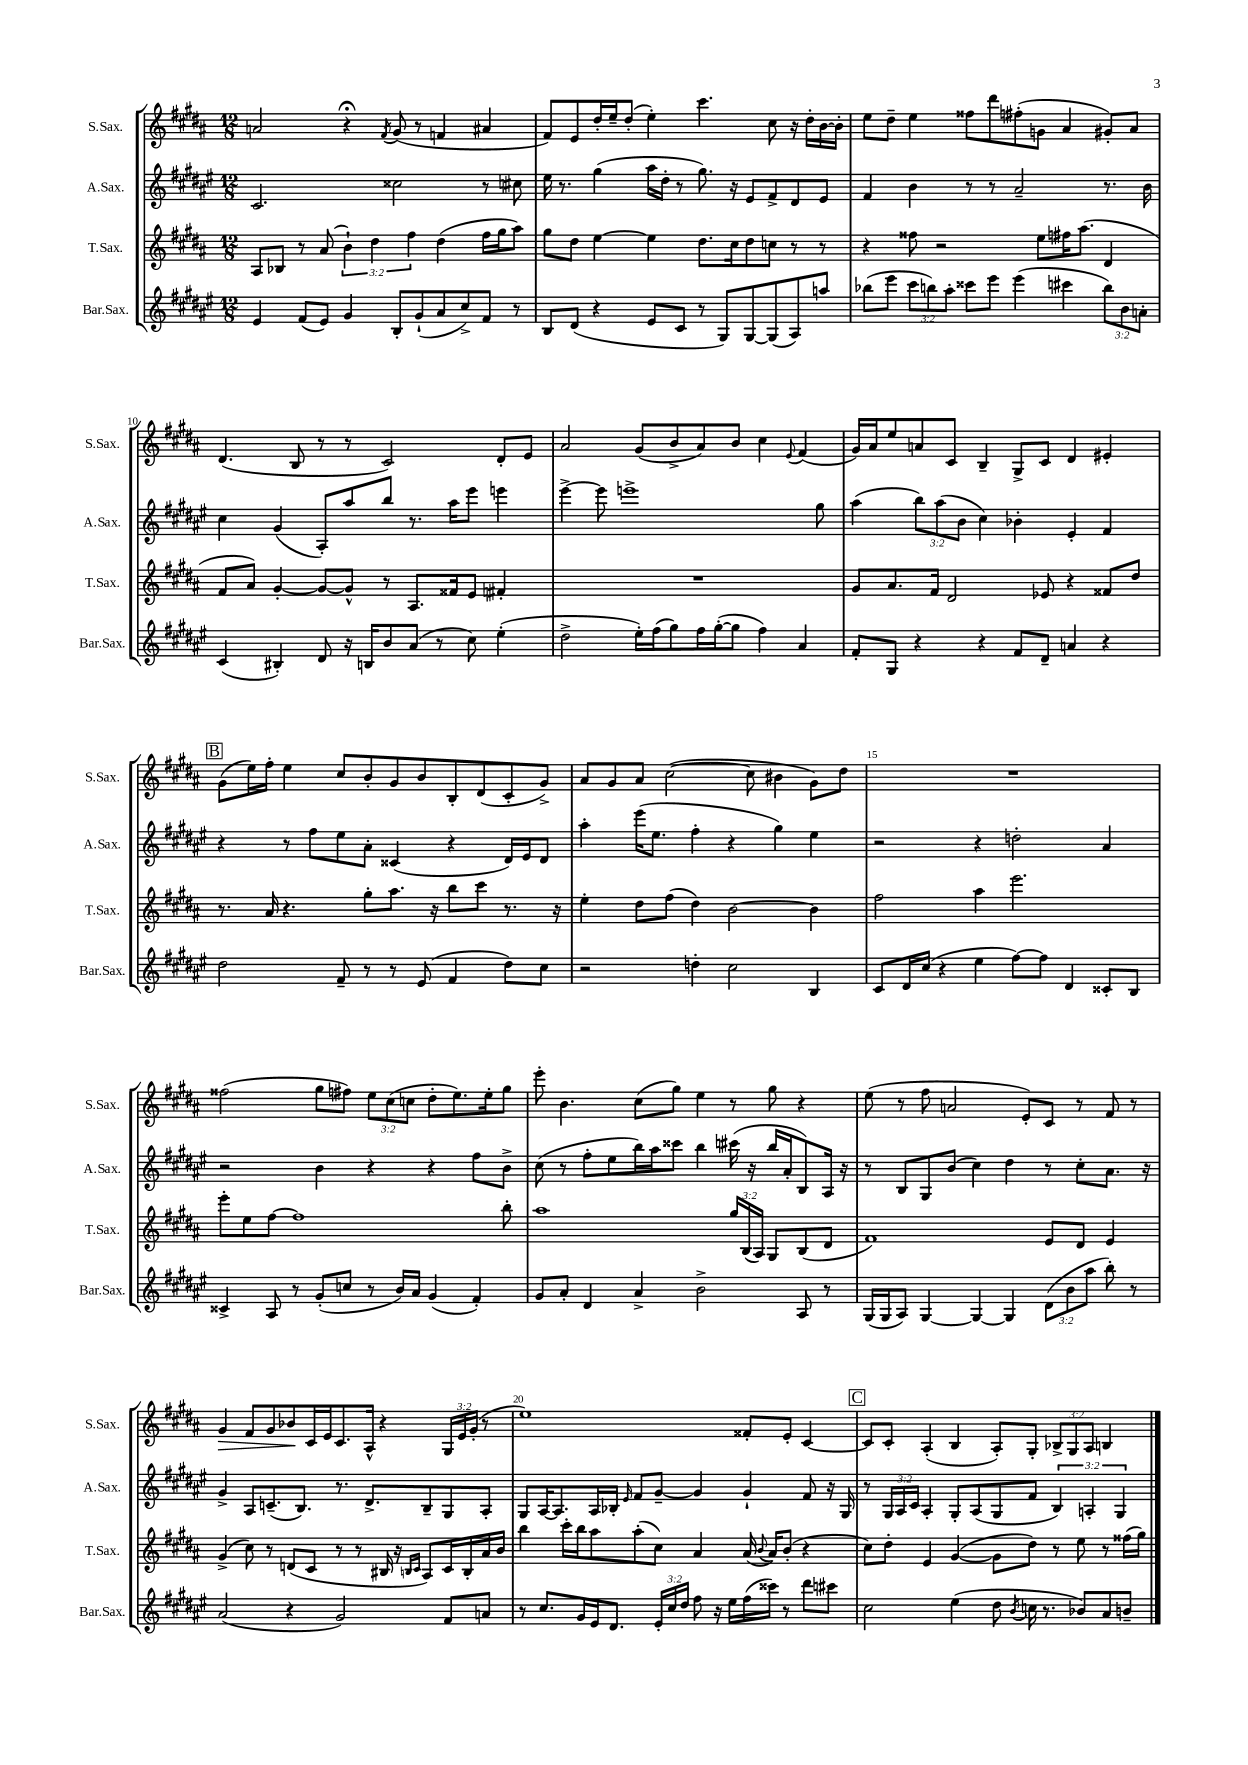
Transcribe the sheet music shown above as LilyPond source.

<<
\new StaffGroup <<
\new Staff = "s0" \with { instrumentName = "S.Sax." shortInstrumentName = "S.Sax." } {
    \clef treble \key b \major \numericTimeSignature \time 12/8 \override Staff.TupletNumber.text = #tuplet-number::calc-fraction-text
    \autoBeamOff a'2 r4\fermata \acciaccatura { fis'8 } gis'8( r8 f'4 ais'4 |
    fis'8[) e'8 dis''16-. e''16-- dis''8]-.( e''4-.) cis'''4. cis''8 r16 dis''16[-. b'16~ b'16]-. |
    e''8[ dis''8]-- e''4 fisis''8[ dis'''8 fis''8-.( g'8] ais'4 gis'8[-.) ais'8] |
    dis'4.( b8 r8 r8 cis'2) dis'8[-. e'8] |
    ais'2 gis'8[( b'8-> ais'8) b'8] cis''4 \appoggiatura { e'8 } fis'4( |
    gis'16[) ais'16 e''8 a'8 cis'8] b4-- gis8[-> cis'8] dis'4 eis'4-. |
    \mark \markup { \box "B" } gis'8[( e''16) fis''16]-. e''4 cis''8[ b'8-. gis'8 b'8 b8-. dis'8( cis'8-. gis'8]->) |
    ais'8[ gis'8 ais'8] cis''2~( cis''8 bis'4 gis'8[) dis''8] |
    R1. |
    fisis''2( gis''8[ fis''8]) \tuplet 3/2 { e''8[ cis''8( c''8] } dis''8[-. e''8.) e''16-. gis''8] |
    e'''8-. b'4. cis''8[( gis''8]) e''4 r8 gis''8 r4 |
    e''8( r8 fis''8 a'2 e'8[-.) cis'8] r8 fis'8 r8 |
    gis'4\> fis'8[ gis'8 bes'8\! cis'16 e'16 cis'8. ais16]-^ r4 \tuplet 3/2 { gis16[ e'16 gis'16]-.( } r8 |
    e''1) fisis'8[-. e'8]-. cis'4~ |
    \mark \markup { \box "C" } cis'8[ cis'8]-. ais4-.( b4 ais8[-.) gis8]-. \tuplet 3/2 { bes8[-> gis8 ais8] } b4 \bar "|." |
}
\new Staff = "s1" \with { instrumentName = "A.Sax." shortInstrumentName = "A.Sax." } {
    \clef treble \key fis \major \numericTimeSignature \time 12/8 \override Staff.TupletNumber.text = #tuplet-number::calc-fraction-text
    \autoBeamOff cis'2. cisis''2 r8 cis''8 |
    eis''16 r8. gis''4( ais''16[ dis''16]-. r8 gis''8.) r16 eis'8[ fis'8-> dis'8 eis'8] |
    fis'4 b'4 r8 r8 ais'2-- r8. b'16 |
    cis''4 gis'4( ais8[-.) ais''8 b''8] r8. ais''16[ eis'''8] e'''4 |
    eis'''4~-> eis'''8 e'''1-> gis''8 |
    ais''4( \tuplet 3/2 { b''8[) ais''8( b'8] } cis''4) bes'4-. eis'4-. fis'4 |
    \mark \markup { \box "B" } r4 r8 fis''8[ eis''8 ais'8]-. cisis'4( r4 dis'16[) eis'16 dis'8] |
    ais''4-. eis'''16[( eis''8.] fis''4-. r4 gis''4) eis''4 |
    r2 r4 d''2-. ais'4 |
    r2 b'4 r4 r4 fis''8[ b'8]-> |
    cis''8( r8 fis''8[-. eis''8 b''16) ais''16 cisis'''8] b''4 cis'''16( r16 b''16[ ais'16-. b8) ais16] r16 |
    r8 b8[ gis8 b'8]( cis''4) dis''4 r8 cis''8[-. ais'8.] r16 |
    gis'4-> ais8[ c'8.--( b8.]) r8. dis'8.[-> b8-- gis8 ais8]-. |
    gis8[ ais16~ ais8. ais16 bes16]-. \grace { eis'16 } fis'8[ gis'8]~-- gis'4 gis'4-! fis'8 r16 gis16 |
    \mark \markup { \box "C" } r8 \tuplet 3/2 { gis16[ ais16 cis'16] } ais4-. gis8[-. ais8( gis8 fis'8] \tuplet 3/2 { b4) a4-. gis4 } \bar "|." |
}
\new Staff = "s2" \with { instrumentName = "T.Sax." shortInstrumentName = "T.Sax." } {
    \clef treble \key b \major \numericTimeSignature \time 12/8 \override Staff.TupletNumber.text = #tuplet-number::calc-fraction-text
    \autoBeamOff ais8[ bes8] r8 ais'8( \tuplet 3/2 { b'4-!) dis''4 fis''4 } dis''4( fis''16[ gis''16 ais''8]) |
    gis''8[ dis''8] e''4~ e''4 dis''8.[ cis''16 dis''8 c''8] r8 r8 |
    r4 fisis''8 r2 e''8[ fis''16 ais''8.]( dis'4 |
    fis'8[ ais'8]) gis'4~-. gis'8[~ gis'8]-^ r8 ais8.[ fisis'16 e'8] fis'4-. |
    R1. |
    gis'8[ ais'8. fis'16] dis'2 ees'8 r4 fisis'8[ dis''8] |
    \mark \markup { \box "B" } r8. ais'16 r4. gis''8[-. ais''8.] r16 b''8[ cis'''8] r8. r16 |
    e''4-. dis''8[ fis''8]( dis''4) b'2~ b'4 |
    fis''2 ais''4 e'''2. |
    e'''8[-. e''8 fis''8]~ fis''1 b''8-. |
    ais''1 \tuplet 3/2 { gis''16[ b16( ais16]) } gis8[ b8( dis'8] |
    fis'1) e'8[ dis'8] e'4 |
    gis'4->( cis''8) r8 d'8[( cis'8] r8 r8 bis16 r16 \grace { b16[ cis'16] } ais8[) cis'16 b16-. ais'16 b'16] |
    b''4 cis'''16[-. b''16 ais''8 ais''8-.( cis''8]) ais'4 ais'16( \appoggiatura { b'8 } ais'16[) b'8]-.( r4 |
    \mark \markup { \box "C" } cis''8[) dis''8]-. e'4 gis'4~( gis'8[ dis''8]) r8 e''8 r8 fisis''16[( gis''16]) \bar "|." |
}
\new Staff = "s3" \with { instrumentName = "Bar.Sax." shortInstrumentName = "Bar.Sax." } {
    \clef treble \key fis \major \numericTimeSignature \time 12/8 \override Staff.TupletNumber.text = #tuplet-number::calc-fraction-text
    \autoBeamOff eis'4 fis'8[( eis'8]) gis'4 b8[-. gis'8-!( ais'8 cis''8->) fis'8] r8 |
    b8[ dis'8]( r4 eis'8[ cis'8] r8 gis8[) gis8~ gis8( ais8) a''8] |
    bes''8[( eis'''8] \tuplet 3/2 { cis'''8[ b''8) ais''8]-. } cisis'''8[ eis'''8] eis'''4( cis'''4 \tuplet 3/2 { b''8[) b'8 a'8]-. } |
    cis'4( bis4-.) dis'8 r16 b16[ b'8 ais'8]( r8 cis''8) eis''4-.( |
    dis''2-> eis''16[-.) fis''16( gis''8) fis''16 gis''16~-.( gis''8] fis''4) ais'4 |
    fis'8[-. gis8] r4 r4 fis'8[ dis'8]-- a'4 r4 |
    \mark \markup { \box "B" } dis''2 fis'8-- r8 r8 eis'8( fis'4 dis''8[) cis''8] |
    r2 d''4-. cis''2 b4 |
    cis'8[ dis'16 cis''16]( r4 eis''4 fis''8[~) fis''8] dis'4 cisis'8[-. b8] |
    cisis'4-> ais8 r8 gis'8[-.( c''8] r8 b'16[) ais'16] gis'4( fis'4-.) |
    gis'8[ ais'8]-. dis'4 ais'4-> b'2-> ais8 r8 |
    gis16[( gis16 ais8]) gis4~ gis4~ gis4 \tuplet 3/2 { dis'8[( b'8 ais''8] } b''8-.) r8 |
    ais'2( r4 gis'2) fis'8[ a'8] |
    r8 cis''8.[ gis'16 eis'16 dis'8.] \tuplet 3/2 { eis'16[-. cis''16 dis''16] } fis''8 r16 eis''16[ fis''16( cisis'''16]) r8 dis'''8[ cis'''8] |
    \mark \markup { \box "C" } cis''2 eis''4( dis''8 \acciaccatura { b'8 } c''16 r8. bes'8[) ais'8 b'8]-- \bar "|." |
}
>>
>>
\layout { \context { \Score currentBarNumber = #7 \override BarNumber.break-visibility = ##(#f #t #t) barNumberVisibility = #(every-nth-bar-number-visible 5) } }
